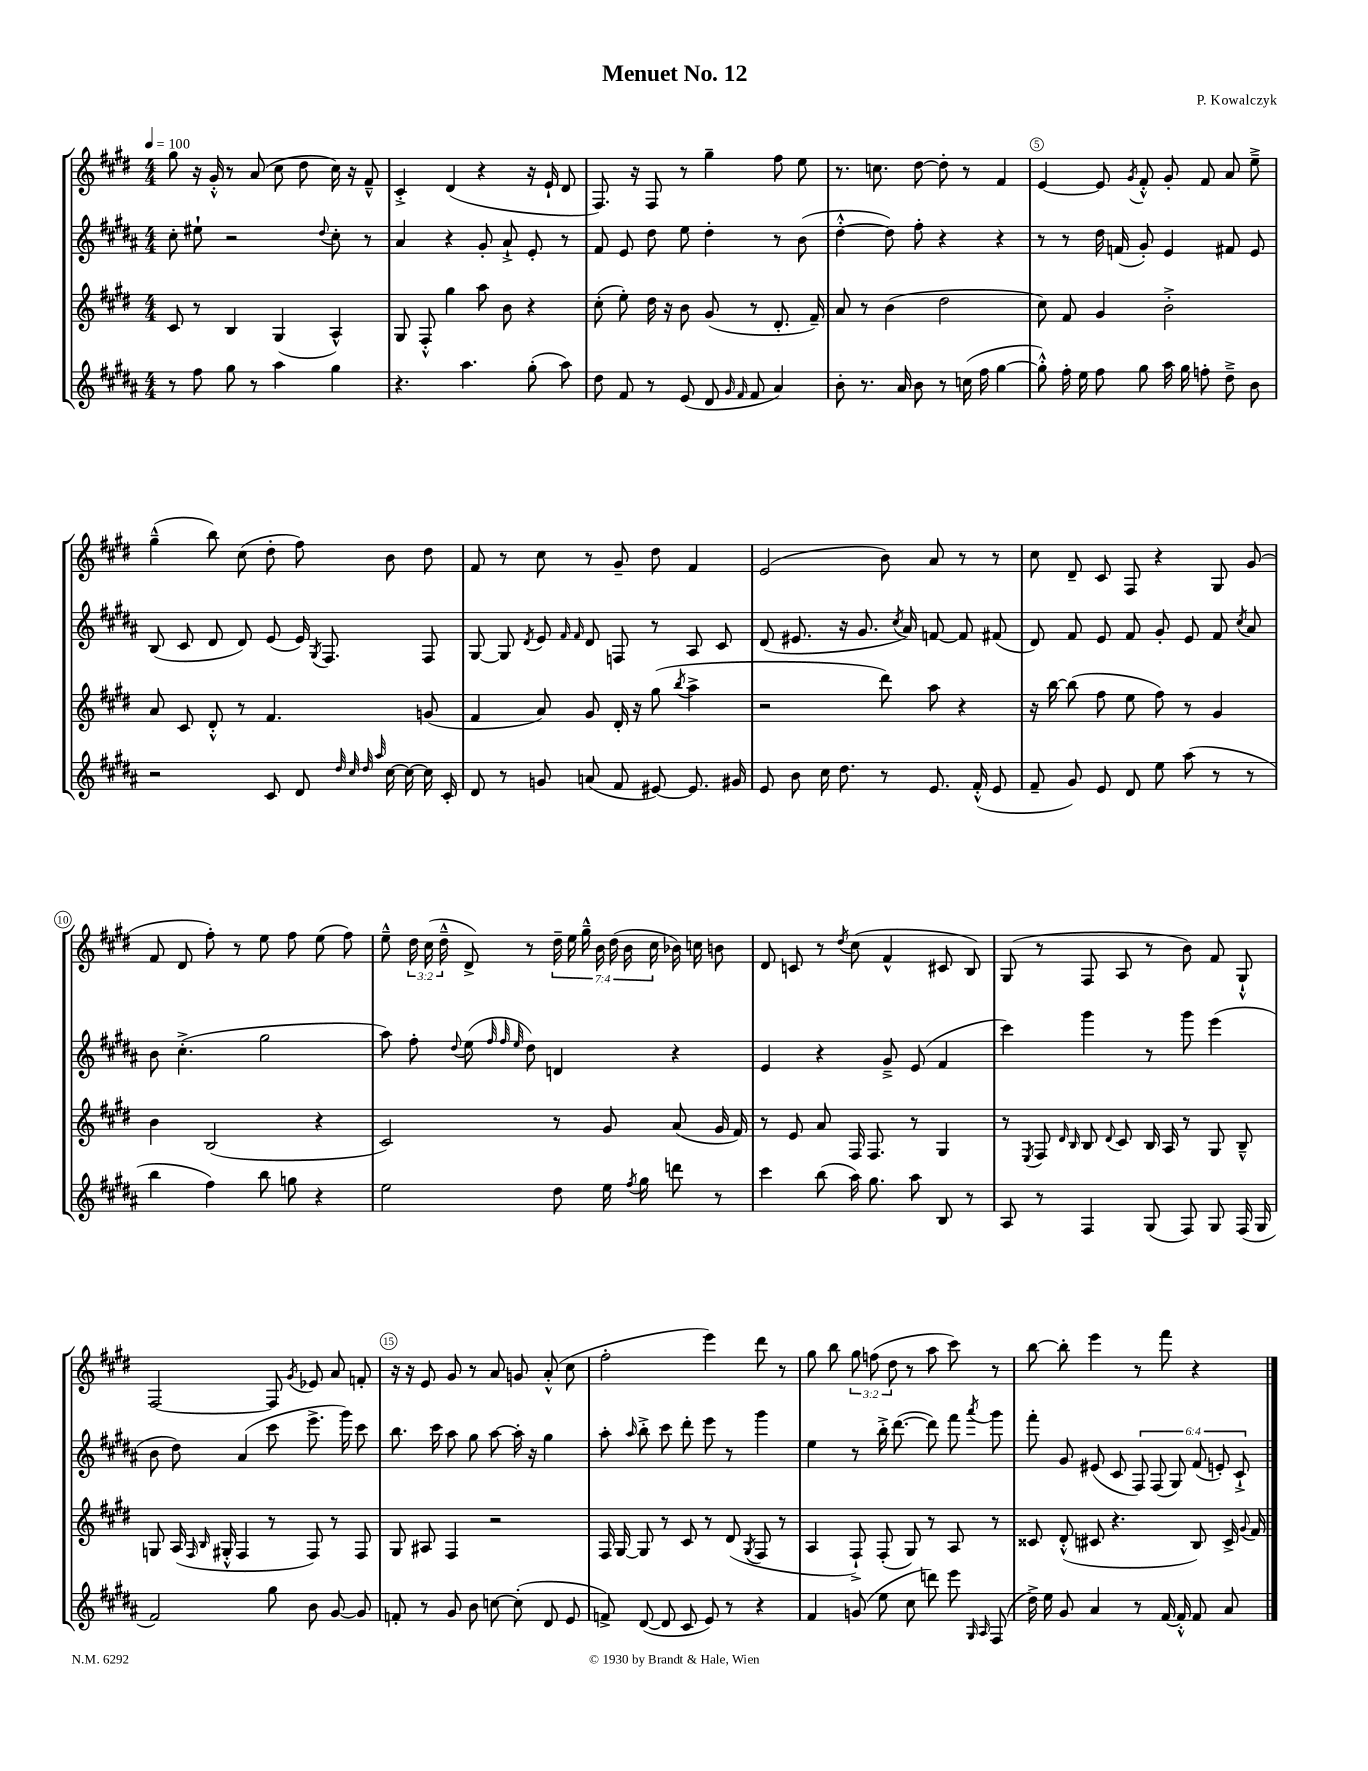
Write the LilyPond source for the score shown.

\header { title = "Menuet No. 12" composer = "P. Kowalczyk" }
<<
\new StaffGroup <<
\new Staff = "s0" {
    \clef treble \key e \major \numericTimeSignature \time 4/4 \override Staff.TupletNumber.text = #tuplet-number::calc-fraction-text \tempo 4 = 100
    \autoBeamOff gis''8 r16 gis'16-.-^ r8 a'8( cis''8 dis''8 cis''16) r16 fis'8---^ |
    cis'4-.-> dis'4( r4 r16 e'16-! dis'8 |
    fis8.) r16 fis8 r8 gis''4-- fis''8 e''8 |
    r8. c''8. dis''8~ dis''8-. r8 fis'4 |
    e'4~ e'8 \acciaccatura { gis'8 } fis'8-.-^ gis'8-. fis'8 a'8 e''8---> |
    gis''4---^( b''8) cis''8( dis''8-. fis''8) b'8 dis''8 |
    fis'8 r8 cis''8 r8 gis'8-- dis''8 fis'4 |
    e'2( b'8) a'8 r8 r8 |
    cis''8 dis'8-- cis'8 fis8 r4 gis8 gis'8( |
    fis'8 dis'8 fis''8-.) r8 e''8 fis''8 e''8( fis''8) |
    e''8---^ \tuplet 3/2 { dis''16 cis''16( dis''16---^ } dis'8->) r8 \tuplet 7/4 { dis''16-- e''16 gis''16---^ b'16 dis''16( b'16 cis''16 } bes'16) c''16 b'8 |
    dis'8 c'8 r8 \acciaccatura { dis''8 } cis''8( fis'4-^ cis'8 b8) |
    gis8( r8 fis8 a8 r8 b'8) fis'8 gis8-!-^ |
    fis2~ fis8 \acciaccatura { gis'8 } ees'8 a'8 f'8-. |
    r16 r16 e'8 gis'8 r8 a'8 g'8 a'8-.-^( cis''8 |
    fis''2-. e'''4) dis'''8 r8 |
    gis''8 b''8 \tuplet 3/2 { gis''8 f''8( dis''8 } r8 a''8 cis'''8) r8 |
    b''8~ b''8-. e'''4 r8 fis'''8 r4 \bar "|." |
}
\new Staff = "s1" {
    \clef treble \key b \major \numericTimeSignature \time 4/4 \override Staff.TupletNumber.text = #tuplet-number::calc-fraction-text
    \autoBeamOff cis''8-. eis''8-! r2 \appoggiatura { dis''8 } cis''8-. r8 |
    ais'4 r4 gis'8-. ais'8-!-> e'8-. r8 |
    fis'8 e'8 dis''8 e''8 dis''4-. r8 b'8( |
    dis''4~-.-^ dis''8) fis''8-. r4 r4 |
    r8 r8 dis''16 f'16( gis'8-.) e'4 fis'8 e'8 |
    b8( cis'8 dis'8 dis'8) e'8( e'16) \acciaccatura { gis8 } fis8. fis8 |
    gis8~ gis8 \acciaccatura { dis'8 } e'8 \grace { fis'16 fis'16 } dis'8 f8 r8 ais8 cis'8 |
    dis'8( eis'8. r16 gis'8. \acciaccatura { cis''8 } ais'16) f'8~ f'8 fis'8( |
    dis'8) fis'8 e'8 fis'8 gis'8-. e'8 fis'8 \acciaccatura { cis''8 } ais'8 |
    b'8 cis''4.-.->( gis''2 |
    ais''8) fis''8-. \appoggiatura { dis''8 } e''8( \grace { fis''32 fis''32 e''32 } dis''8) d'4 r4 |
    e'4 r4 gis'8---> e'8( fis'4 |
    cis'''4) gis'''4 r8 gis'''8 e'''4( |
    b'8 dis''8) ais'4( cis'''8 e'''8.-> gis'''16) cis'''8 |
    b''8. cis'''16 ais''8 gis''8 ais''8~ ais''16-. r16 gis''4 |
    ais''8-. \grace { ais''16 } b''8-.-> cis'''8 dis'''8-. e'''8 r8 gis'''4 |
    e''4 r8 b''16-.-> dis'''8.~( dis'''8) fis'''8 \acciaccatura { ais'''8 } gis'''8 |
    fis'''8-. gis'8 eis'8( cis'8 \tuplet 6/4 { fis8) fis8( gis8) fis'8( e'8-.) cis'8-!-> } \bar "|." |
}
\new Staff = "s2" {
    \clef treble \key e \major \numericTimeSignature \time 4/4
    \autoBeamOff cis'8 r8 b4 gis4( a4-^) |
    gis8 fis8-.-^ gis''4 a''8 b'8 r4 |
    cis''8-.( e''8-.) dis''16 r16 b'8 gis'8( r8 dis'8.-. fis'16--) |
    a'8 r8 b'4( dis''2 |
    cis''8) fis'8 gis'4 b'2-.-> |
    a'8 cis'8 dis'8-.-^ r8 fis'4. g'8( |
    fis'4 a'8) gis'8 dis'16-. r16 gis''8( \acciaccatura { b''8 } a''4-> |
    r2 dis'''8) a''8 r4 |
    r16 b''16~ b''8( fis''8 e''8 fis''8) r8 gis'4 |
    b'4 b2( r4 |
    cis'2) r8 gis'8 a'8( gis'16 fis'16) |
    r8 e'8 a'8 fis16 fis8. r8 gis4 |
    r8 \acciaccatura { e8 } fis8 \grace { dis'16 b16 } b8 \appoggiatura { dis'8 } cis'8 b16 a16 r8 gis8 b8---^ |
    g8 a16( \grace { fis16 b16 } gis16-.-^ fis4 r8 fis8) r8 fis8 |
    gis8 ais8 fis4 r2 |
    fis16 gis16~ gis8 r8 cis'8 r8 dis'8( \acciaccatura { gis8 } fis8 r8 |
    a4 fis8-!->) fis8-.( gis8) r8 a8 r8 |
    cisis'8 dis'8-.-^( cis'8 r4. b8) cis'16-> \appoggiatura { gis'8 } fis'16 \bar "|." |
}
\new Staff = "s3" {
    \clef treble \key b \major \numericTimeSignature \time 4/4
    \autoBeamOff r8 fis''8 gis''8 r8 ais''4 gis''4 |
    r4. ais''4. gis''8-.( ais''8) |
    dis''8 fis'8 r8 e'8( dis'8 \grace { gis'16 fis'16 } fis'8 ais'4) |
    b'8-. r8. ais'16 b'8 r8 c''16( fis''16 gis''4~ |
    gis''8-.-^) fis''16-. e''16 fis''8 gis''8 ais''16 gis''16 f''8-. dis''8---> b'8 |
    r2 cis'8 dis'8 \grace { dis''32 cis''32 dis''32 ais''32 } cis''16~ cis''16~ cis''16 cis'16-. |
    dis'8 r8 g'8 a'8( fis'8 eis'8~) eis'8. gis'16 |
    e'8 b'8 cis''16 dis''8. r8 e'8. fis'16-.-^( e'8 |
    fis'8-- gis'8) e'8 dis'8 e''8 ais''8( r8 r8 |
    b''4 fis''4) b''8 g''8 r4 |
    e''2 dis''8 e''16 \acciaccatura { fis''8 } gis''16 d'''8 r8 |
    cis'''4 b''8( ais''16) gis''8. ais''8 b8 r8 |
    ais8 r8 fis4 gis8( fis8) gis8 fis16( gis16 |
    fis'2) gis''8 b'8 gis'8~ gis'8 |
    f'8-. r8 gis'8 b'8 c''8~ c''8-.( dis'8 e'8 |
    f'8->) dis'8~( dis'8 cis'8 e'8) r8 r4 |
    fis'4 g'8( e''8 cis''8 d'''8) e'''8 \grace { gis16 ais16 } fis8( |
    dis''16->) e''16 gis'8 ais'4 r8 fis'16~ fis'16-.-^ fis'8 ais'8 \bar "|." |
}
>>
>>
\layout { \context { \Score \override BarNumber.break-visibility = ##(#f #t #t) barNumberVisibility = #(every-nth-bar-number-visible 5) \override BarNumber.stencil = #(make-stencil-circler 0.1 0.3 ly:text-interface::print) } }
